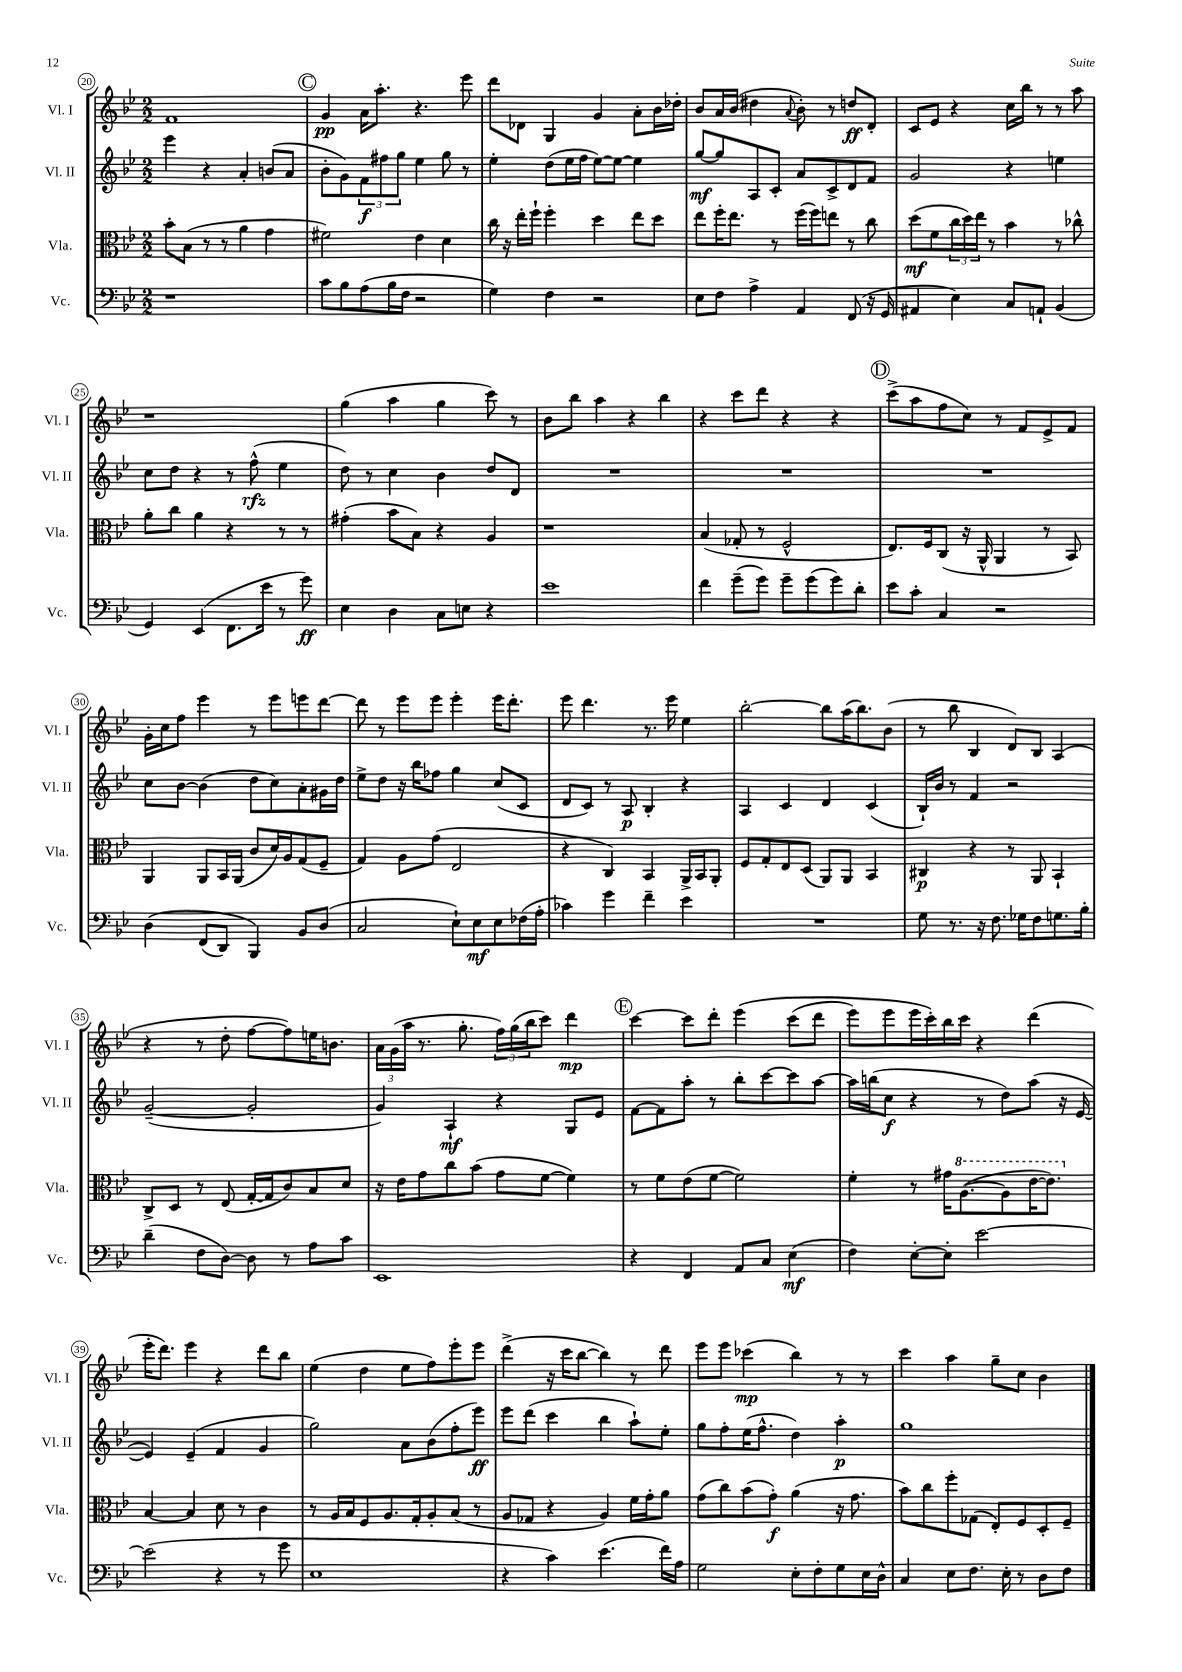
<<
\new StaffGroup <<
\new Staff = "s0" \with { instrumentName = "Vl. I" shortInstrumentName = "Vl. I" } {
    \clef treble \key bes \major \numericTimeSignature \time 2/2
    f'1 |
    \mark \markup { \circle "C" } g'4\pp a'16 a''8.-. r4. ees'''8 |
    d'''8 des'8 g4 g'4 a'8-. bes'16 des''16-. |
    bes'8 a'16 bes'16( dis''4 \appoggiatura { a'8 } bes'8-.) r8 d''8\ff d'8-. |
    c'8 ees'8 r4 c''16 bes''16 r8 r8 a''8 |
    r1 |
    g''4( a''4 g''4 c'''8) r8 |
    bes'8 bes''8 a''4 r4 bes''4 |
    r4 c'''8 d'''8 r4 r4 |
    \mark \markup { \circle "D" } c'''8->( a''8 f''8 c''8) r8 f'8 ees'8-> f'8 |
    g'16-. c''16 f''8 ees'''4 r8 ees'''8 e'''8 d'''8~ |
    d'''8 r8 ees'''8 ees'''8 ees'''4-. ees'''16 d'''8.-. |
    ees'''8 d'''4. r8. ees'''16 ees''4 |
    bes''2~-. bes''8 a''16( bes''8.) bes'8( |
    r8 bes''8 bes4 d'8) bes8 a4( |
    r4 r8 d''8-. f''8~ f''8) e''16 b'8. |
    \tuplet 3/2 { a'16 g'16( a''16 } r8. g''8.-. \tuplet 3/2 { f''16) g''16( bes''16 } c'''8) d'''4\mp |
    \mark \markup { \circle "E" } c'''4~ c'''8 d'''8-. ees'''4\( c'''8( d'''8 |
    ees'''8) ees'''8 ees'''16 c'''16-.\) bes''16 c'''16 r4 d'''4( |
    ees'''16-. d'''8.) ees'''4 r4 d'''8 bes''8 |
    ees''4( d''4 ees''8 f''8) ees'''8-. ees'''8 |
    d'''4->( r16 c'''16 bes''8~ bes''4) r8 d'''8 |
    ees'''8 ees'''8 ces'''4\mp( bes''4) r8 r8 |
    c'''4 a''4 g''8-- c''8 bes'4 \bar "|." |
}
\new Staff = "s1" \with { instrumentName = "Vl. II" shortInstrumentName = "Vl. II" } {
    \clef treble \key bes \major \numericTimeSignature \time 2/2
    ees'''4 r4 a'4-. b'8( a'8 |
    \mark \markup { \circle "C" } bes'8-. g'8) \tuplet 3/2 { f'8\f fis''8 g''8 } ees''4 g''8 r8 |
    ees''4-. d''8( ees''16 f''16 ees''8~) ees''8~ ees''4 |
    g''8~\mf g''8 a8 c'8-. a'8 c'8-> d'8 f'8 |
    g'2 r4 e''4 |
    c''8 d''8 r4 r8 f''8-^\rfz( ees''4 |
    d''8) r8 c''4 bes'4 d''8 d'8 |
    R1 |
    R1 |
    \mark \markup { \circle "D" } R1 |
    c''8 bes'8~ bes'4( d''8 c''8) a'8-. gis'16 d''16 |
    ees''8-> d''8 r16 bes''16 fes''8 g''4 c''8( c'8 |
    d'8 c'8) r8 a8\p bes4-. r4 |
    a4 c'4 d'4 c'4( |
    bes16-!) bes'16 r8 f'4 r2 |
    g'2~--( g'2-. |
    g'4) a4-!\mf r4 g8 ees'8 |
    \mark \markup { \circle "E" } f'8~ f'8 a''8-. r8 bes''8-. c'''8~ c'''8 a''8~ |
    a''16 b''16( c''8\f r4 r8 d''8) a''8( r16 ees'16~ |
    ees'4) ees'4--( f'4 g'4 |
    g''2) a'8 bes'8( f''8-. ees'''8\ff) |
    ees'''8 d'''8( c'''4 bes''4 a''8-!) ees''8-. |
    g''8 f''8-. ees''16( f''8.-^ d''4) a''4-.\p |
    g''1 \bar "|." |
}
\new Staff = "s2" \with { instrumentName = "Vla." shortInstrumentName = "Vla." } {
    \clef alto \key bes \major \numericTimeSignature \time 2/2
    bes'8-. bes8( r8 r8 a'4 g'4 |
    \mark \markup { \circle "C" } fis'2) ees'4 d'4 |
    c''16 r16 ees''16-. f''16-! f''4-. d''4 ees''8 d''8 |
    ees''8 f''16-. ees''8. r8 f''16( f''16) e''8 r8 c''8 |
    d''8\mf( f'8 \tuplet 3/2 { c''16 d''16) ees''16 } r8 bes'4 r8 ces''8-^ |
    a'8-. c''8 a'4 r4 r8 r8 |
    gis'4-.( bes'8 bes8) r4 a4 |
    r1 |
    bes4( ges8-. r8 f2-^ |
    \mark \markup { \circle "D" } ees8.) f16 c8( r16 a,16-^ a,4 r8 bes,8) |
    a,4 a,8 bes,16 a,16( c'8 d'16) a16 g8( f8-- |
    g4) a8 g'8( ees2 |
    r4 c4) bes,4 a,16-> bes,16 a,8-. |
    f8 g8-. ees8 d8( a,8) a,8 bes,4 |
    cis4\p r4 r8 a,8 bes,4-! |
    c8-> d8 r8 ees8( g16~-. g16 c'8) bes8 d'8 |
    r16 ees'16 g'8 c''8 bes'8( g'8 f'8~ f'4) |
    \mark \markup { \circle "E" } r8 f'8 ees'8( f'8~ f'2) |
    f'4-. r8 gis'16 \ottava #1 a'8.~( a'8 ees''16~ ees''8.) \ottava #0 |
    bes4~ bes4 d'8 r8 c'4 |
    r8 a16 bes16 f8 a8. g16-. a8-. bes8( r8 |
    a8 ges8 r4 a4) f'16 g'16-. a'8 |
    g'8( c''8) bes'8( g'8-.\f) a'4( r16 g'8. |
    bes'8) c''8 f''8-. ges8( ees8-.) f8 d8-. f8-- \bar "|." |
}
\new Staff = "s3" \with { instrumentName = "Vc." shortInstrumentName = "Vc." } {
    \clef bass \key bes \major \numericTimeSignature \time 2/2
    r1 |
    \mark \markup { \circle "C" } c'8 bes8 a8( bes16 f16 r2 |
    g4) f4 r2 |
    ees8 f8 a4-> a,4 f,8( r16 g,16 |
    ais,4 ees4) c8 a,8-! bes,4( |
    g,4) ees,4( f,8. ees'16 r8 g'8\ff) |
    ees4 d4 c8 e8 r4 |
    ees'1 |
    f'4 g'8--( g'8) g'8-- g'8( g'8) d'8-. |
    \mark \markup { \circle "D" } ees'8 c'8-. c4 r2 |
    d4\( f,8( d,8) bes,,4\) bes,8 d8( |
    c2 ees8-!) ees8\mf ees8 fes16( a16-. |
    ces'4) g'4 f'4-- ees'4 |
    R1 |
    g8 r8. r16 f8. ges16 f8 g8. bes16-. |
    d'4--( f8 d8~) d8 r8 a8 c'8 |
    ees,1 |
    \mark \markup { \circle "E" } r4 f,4 a,8 c8 ees4\mf( |
    f4) ees8~-. ees8-. ees'2~ |
    ees'2( r4 r8 g'8 |
    ees1 |
    r4 c'4) ees'4.( f'16) a16 |
    g2 ees8-. f8-. g8 ees16 d16-^ |
    c4 ees8 f8. ees16-. r8 d8 f8 \bar "|." |
}
>>
>>
\layout { \context { \Score currentBarNumber = #20 \override BarNumber.stencil = #(make-stencil-circler 0.1 0.3 ly:text-interface::print) } }
